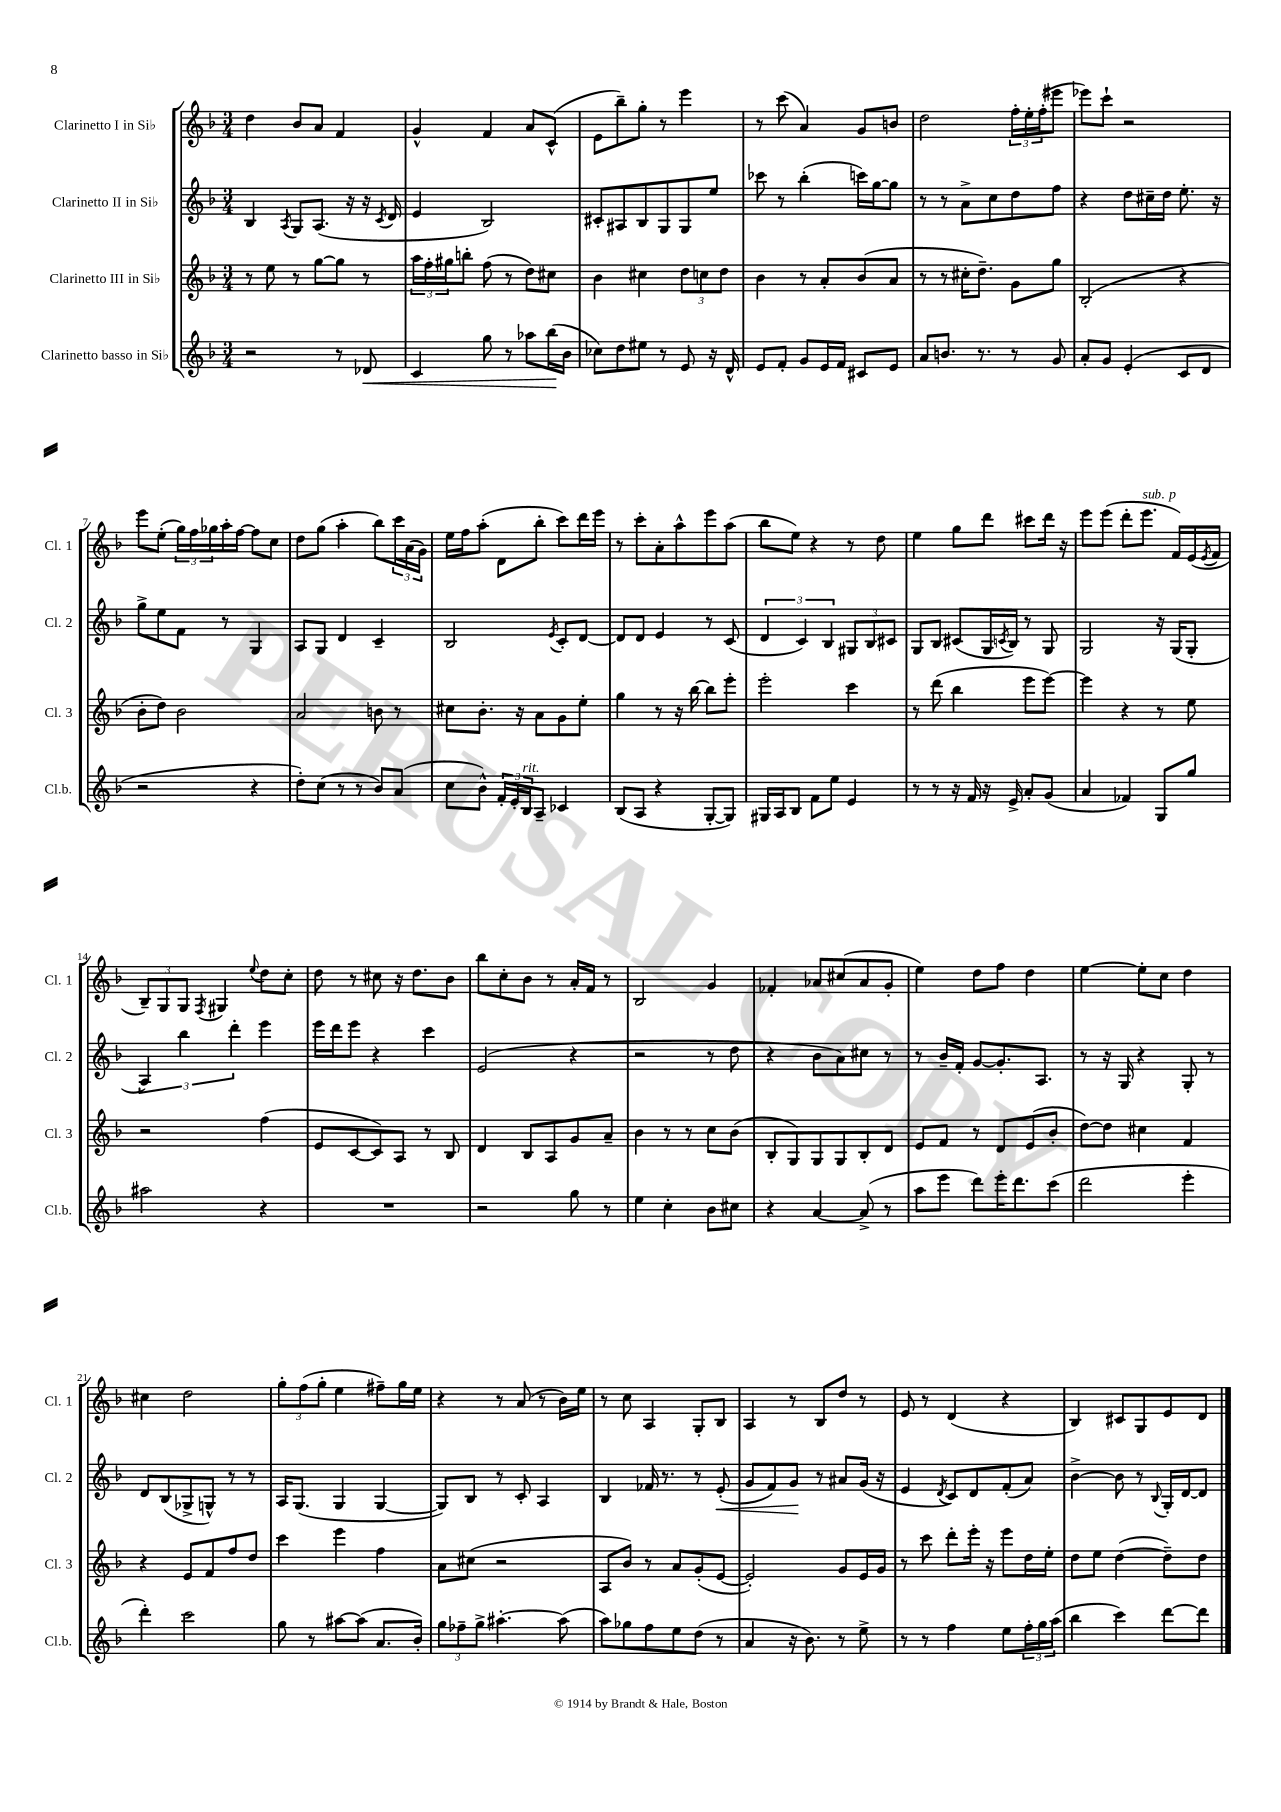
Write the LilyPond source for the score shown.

<<
\new StaffGroup <<
\new Staff = "s0" \with { instrumentName = "Clarinetto I in Sib" shortInstrumentName = "Cl. 1" } {
    \clef treble \key f \major \numericTimeSignature \time 3/4
    d''4 bes'8 a'8 f'4 |
    g'4-^ f'4 a'8 c'8-^( |
    e'8 bes''8--) g''8-. r8 e'''4 |
    r8 c'''8( a'4) g'8 b'8 |
    d''2 \tuplet 3/2 { f''16-. e''16-. f''16-.( } eis'''8 |
    ees'''8) c'''8-! r2 |
    e'''8 e''8-.( \tuplet 3/2 { g''16) f''16 ges''16 } a''16-. f''16~ f''8 c''8 |
    d''8 g''8( a''4-. bes''8) \tuplet 3/2 { c'''16 a'16( g'16) } |
    e''16 f''16 a''8-.( d'8 bes''8-. c'''8) d'''16 e'''16 |
    r8 c'''8-. a'8-. a''8-^ e'''8 a''8( |
    bes''8 e''8) r4 r8 d''8 |
    e''4 g''8 d'''8 cis'''8 d'''16 r16 |
    e'''8 e'''8( d'''8-. e'''8.^\markup { \italic "sub. p" } f'16) e'16( \acciaccatura { e'8 } f'16 |
    \tuplet 3/2 { bes8--) g8 g8 } \acciaccatura { f8 } gis4 \appoggiatura { e''8 } d''8 c''8-. |
    d''8 r8 cis''8 r16 d''8. bes'8 |
    bes''8 c''8-. bes'8 r8 a'16-. f'16 r8 |
    bes2 g'4 |
    fes'4-. aes'8 cis''8( aes'8 g'8-. |
    e''4) d''8 f''8 d''4 |
    e''4~ e''8-. c''8 d''4 |
    cis''4 d''2 |
    \tuplet 3/2 { g''8-. f''8( g''8-. } e''4 fis''8--) g''16 e''16 |
    r4 r8 a'8( r8 bes'16) e''16 |
    r8 c''8 a4 g8-. bes8 |
    a4 r8 bes8 d''8 r8 |
    e'8 r8 d'4( r4 |
    bes4) cis'8 g8 e'8 d'8 \bar "|." |
}
\new Staff = "s1" \with { instrumentName = "Clarinetto II in Sib" shortInstrumentName = "Cl. 2" } {
    \clef treble \key f \major \numericTimeSignature \time 3/4
    bes4 \acciaccatura { a8 } g8 a8.( r16 r16 \acciaccatura { c'8 } d'16 |
    e'4 bes2) |
    cis'8-. ais8 bes8 g8 g8 e''8 |
    ces'''8 r8 bes''4-.( c'''16) g''16~ g''8 |
    r8 r8 a'8-> c''8 d''8 f''8 |
    r4 d''8 cis''16-- d''16 e''8.-. r16 |
    g''8-> e''8 f'8 r8 g4 |
    a8 g8 d'4 c'4-- |
    bes2 \acciaccatura { e'8 } c'8-. d'8~ |
    d'8 d'8 e'4 r8 c'8( |
    \tuplet 3/2 { d'4 c'4) bes4 } \tuplet 3/2 { gis8 bes8 cis'8 } |
    g8 bes8 cis'8( g16 \acciaccatura { c'8 } bes16) r8 g8 |
    g2 r16 g16( g8-. |
    \tuplet 3/2 { a4) bes''4 d'''4-. } e'''4 |
    e'''16 d'''16 e'''8 r4 c'''4 |
    e'2( r4 |
    r2 r8 d''8 |
    r4 bes'8 a'8) cis''8 r8 |
    r8 bes'16-- f'16-. g'8~ g'8.-. a8. |
    r8 r16 g16 r4 g8-. r8 |
    d'8 bes8( ges8-> g8-^) r8 r8 |
    a16 g8.( g4 g4~ |
    g8) bes8 r8 c'8-. a4 |
    bes4 fes'16 r8. r8 e'8-.\<( |
    g'8 f'8) g'8\! r8 ais'8 g'16( r16 |
    e'4 \acciaccatura { d'8 } c'8) d'8 f'8-.( a'8) |
    bes'4~-> bes'8 r8 \appoggiatura { bes8 } g16-. d'16~ d'8 \bar "|." |
}
\new Staff = "s2" \with { instrumentName = "Clarinetto III in Sib" shortInstrumentName = "Cl. 3" } {
    \clef treble \key f \major \numericTimeSignature \time 3/4
    r8 e''8 r8 g''8~ g''8 r8 |
    \tuplet 3/2 { a''16 f''16-. gis''16 } b''8-. f''8( r8 d''8) cis''8 |
    bes'4 cis''4 \tuplet 3/2 { d''8 c''8 d''8 } |
    bes'4 r8 a'8-. bes'8( a'8 |
    r8 r8 cis''16-. d''8.--) g'8 g''8 |
    bes2-.( r4 |
    bes'8-. d''8) bes'2 |
    a'2 b'8 r8 |
    cis''8 bes'8.-. r16 a'8 g'8 e''8-. |
    g''4 r8 r16 bes''16~ bes''8 e'''8-. |
    e'''2-. c'''4 |
    r8 d'''8( bes''4 e'''8 e'''8~) |
    e'''4 r4 r8 e''8 |
    r2 f''4( |
    e'8 c'8~ c'8) a8 r8 bes8 |
    d'4 bes8 a8 g'8 a'8-- |
    bes'4 r8 r8 c''8 bes'8( |
    bes8-. g8) g8 g8 bes8-. d'8 |
    e'8 f'8 r8 d'8 e'8( bes'8-. |
    d''8~) d''8 cis''4 f'4 |
    r4 e'8 f'8 f''8 d''8 |
    c'''4 e'''4 f''4 |
    a'8 cis''8( r2 |
    a8 bes'8) r8 a'8 g'8-.( e'8~ |
    e'2-.) g'8 e'16 g'16 |
    r8 c'''8 d'''8-. e'''16-. r16 e'''8 d''16 e''16-. |
    d''8 e''8 d''4~( d''8--) d''8 \bar "|." |
}
\new Staff = "s3" \with { instrumentName = "Clarinetto basso in Sib" shortInstrumentName = "Cl.b." } {
    \clef treble \key f \major \numericTimeSignature \time 3/4
    r2 r8 des'8\< |
    c'4 g''8 r8 aes''8 bes''16\!( bes'16 |
    ces''8) d''8 eis''8 r8 e'8 r16 d'16-^ |
    e'8 f'8-. g'8 e'16 f'16 cis'8 e'8 |
    a'8 b'8. r8. r8 g'8 |
    a'8-. g'8 e'4-.( c'8 d'8 |
    r2 r4 |
    d''8-.) c''8( r8 r8 bes'8) a'8( |
    c''8 bes'8-^) \tuplet 3/2 { f'16-. e'16-. bes16^\markup { \italic "rit." } } a8-- ces'4 |
    bes8( a8 r4 g8~-. g8) |
    gis16 a16 bes8 f'8 e''8 e'4 |
    r8 r8 r16 f'16 r16 e'16-> a'8-. g'8( |
    a'4 fes'4) g8 g''8 |
    ais''2 r4 |
    R2. |
    r2 g''8 r8 |
    e''4 c''4-. bes'8 cis''8 |
    r4 a'4~ a'8->( r8 |
    a''8 e'''8 d'''8) e'''16-. d'''8. c'''8( |
    d'''2 e'''4-. |
    d'''4-.) c'''2 |
    g''8 r8 ais''8~ ais''8( a'8. bes'16-.) |
    \tuplet 3/2 { g''8 fes''8-- g''8-> } ais''4.~-. ais''8( |
    a''8) ges''8 f''8 e''8 d''8( r8 |
    a'4 r16 bes'8.) r8 e''8-> |
    r8 r8 f''4 e''8 \tuplet 3/2 { f''16-. g''16 a''16( } |
    bes''4 c'''4) d'''8~ d'''8 \bar "|." |
}
>>
>>
